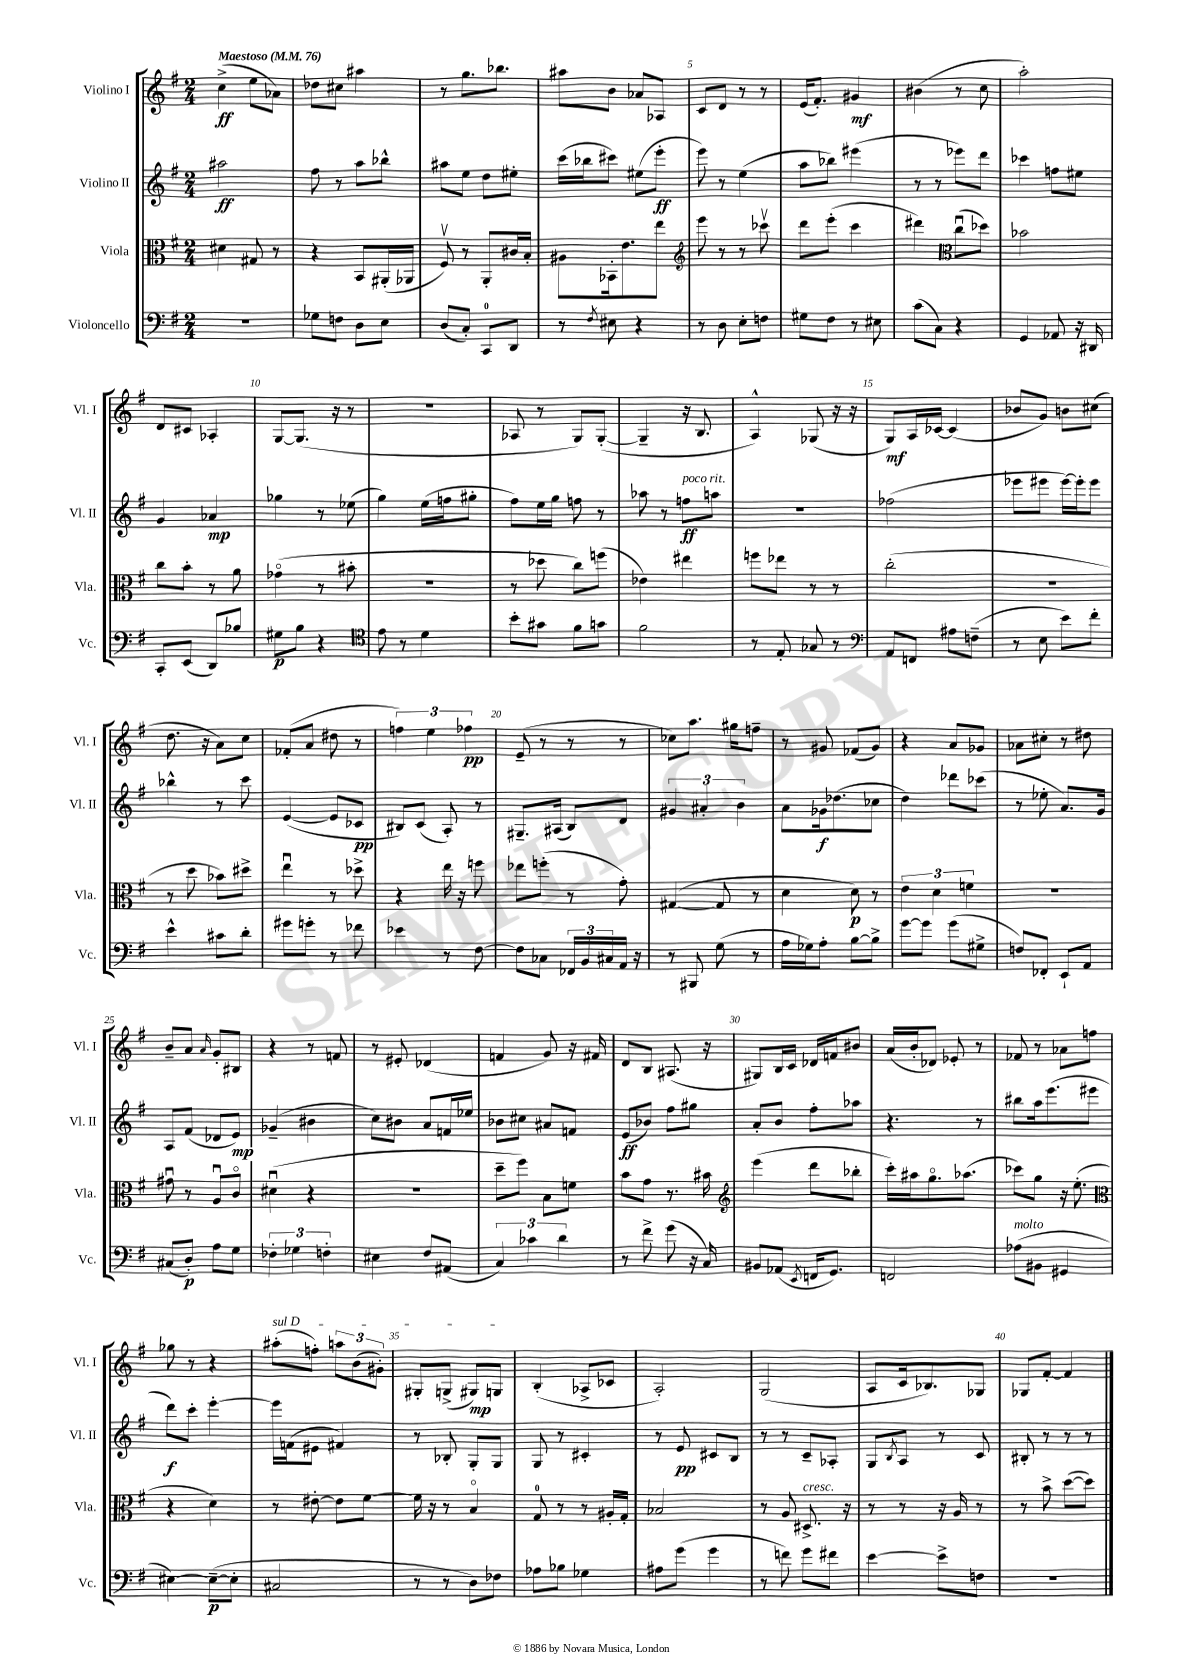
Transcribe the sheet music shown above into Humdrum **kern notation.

**kern	**kern	**kern	**kern
*staff4	*staff3	*staff2	*staff1
*clefF4	*clefC3	*clefG2	*clefG2
*k[f#]	*k[f#]	*k[f#]	*k[f#]
*M2/4	*M2/4	*M2/4	*M2/4
*MM76	*MM76	*MM76	*MM76
2r	4d#	2aa#	(4cc^
.	8G#	.	8ee
.	8r	.	8a-)
=	=	=	=
8G-	4r	8ff#	8dd-
8F	.	8r	8cc#
8D	8BB	8aa	4aa#
8E	(16AA#'	8bb-^^	.
.	16AA-	.	.
=	=	=	=
(8D	8F#v)	8aa#	8r
8C')	8r	8ee	8.gg
8CC	8AA'	8dd	.
.	.	.	8.bb-
8DD	16c#	8ee#'	.
.	16B'	.	.
=	=	=	=
8r	8A#	(16ccc	8aa#
.	.	16bb-	.
8qF#	.	.	.
8E#	16BB-'	8ccc#)	8b
.	8.e	.	.
4r	.	(8ee#	8a-
.	8ee	8eee'	8A-
=	=	=	=
*	*clefG2	*	*
8r	8eee	8eee)	8c
8D	8r	8r	8d
8E'	8r	(4ee	8r
8F	8ccc-v	.	8r
=	=	=	=
8G#	8ddd	8aa	(16e
.	.	.	8.f#')
8F#	(8eee'	8bb-)	.
8r	4ccc	(4eee#	4g#
8E#	.	.	.
=	=	=	=
(8c	4ddd#)	8r	(4b#
8C)	.	8r	.
*	*clefC3	*	*
4r	(8ccu	8eee-)	8r
.	8dd-)	8ddd	8cc
=	=	=	=
4GG	2b-	4ccc-	2aa')
8AA-	.	8ff	.
16r	.	8ee#	.
16DD#	.	.	.
=	=	=	=
8CC'	8cc	4g	8d
(8EE	8b'	.	8c#
8DD)	8r	4a-	4A-'
8B-	8a	.	.
=	=	=	=
8G#	(4g-o	4gg-	[8G
8B	.	.	(8.G]
4r	8r	8r	.
.	.	.	16r
.	8b#'	(8ee-	8r
=	=	=	=
*clefC4	*	*	*
8e	2r	4gg)	2r
8r	.	.	.
4d	.	(16ee	.
.	.	16ff	.
.	.	8gg#'	.
=	=	=	=
8b'	8r	8ff#)	8A-
8g#	8dd-	16ee	8r
.	.	16gg	.
8f#	8cc)	8ff	8G)
8g	(8ff	8r	([8G'
=	=	=	=
2f#	4e-)	8aa-	4G~]
.	.	8r	.
.	4ee#	8ff	16r
.	.	.	8.B
.	.	8aa	.
=	=	=	=
8r	8ff	2r	4A^^)
8E'	8ee-	.	.
8G-	8r	.	(8G-
8r	8r	.	16r
.	.	.	16r
=	=	=	=
*clefF4	*	*	*
8AA	(2cc'	(2ff-	8G)
8FF	.	.	16A
.	.	.	[16c-
8A#	.	.	(4c-]
(8F~	.	.	.
=	=	=	=
8r	2r	8eee-	8b-
8E	.	8eee#	8g)
8e)	.	[16eee#)	8b
.	.	16eee#']	.
8f#'	.	8eee#	(8cc#
=	=	=	=
4e^^	8r	4bb-^^	8.dd
.	8dd	.	.
.	.	.	16r
8c#	8b-)	8r	8a)
8d'	8dd#^	8ccc	8cc
=	=	=	=
8g#	4eeu	([4e	(8f-'
8g'	.	.	8a
8r	8r	8e]	8dd#
8f-	8dd-^	8c-	8r
=	=	=	=
4e-	4r	8B#)	6ff)
.	.	(8c	.
.	.	.	6ee
8r	16ee	8A')	.
.	16r	.	.
.	.	.	6ff-
[8F#	8ff	8r	.
=	=	=	=
8F#]	8ee-	8.G#~	(8e~
8C-	(8ff'	.	8r
.	.	(16A#	.
24FF-	8r	8B)	8r
24BB	.	.	.
24C#	.	.	.
16AA	8g')	8d	8r
16r	.	.	.
=	=	=	=
8r	([4G#	6g#	8cc-)
8BBB#	.	.	8.aa
.	.	6a#'	.
(8G	8G#]	.	.
.	.	.	16gg#
.	.	6b	.
8r	8r	.	8ff~
=	=	=	=
16A	4d	8a	8r
16G-)	.	.	.
8A'	.	16g-	8g#
.	.	(8.dd-	.
[8B	8d)	.	(8f-
8B^]	8r	8cc-	8g#)
=	=	=	=
[8g	6e	4dd)	4r
8g]	.	.	.
.	6d	.	.
(8g	.	8ddd-	8a
.	6f	.	.
8G#^	.	(8ccc-	8g-
=	=	=	=
8F)	2r	8r	8a-
8FF-'	.	8ee-'	8cc#'
8EE`	.	8.a)	8r
8AA	.	.	8dd#
.	.	16g	.
=	=	=	=
(8C#	8g#u	8A	8b~
8D')	8r	(8f#	8a
.	.	.	16qqa
8A	8Au	8d-	8g'
8G	8co	8e)	8B#
=	=	=	=
6F-'	(4d#u	(4g-~	4r
6G-	.	.	.
.	4r	4b#	8r
6F'	.	.	.
.	.	.	8f
=	=	=	=
4E#	2r	8cc)	8r
.	.	8b#	8e#'
8F#	.	8a	(4d-
(8AA#	.	16f	.
.	.	16ee-	.
=	=	=	=
6C)	8dd~	8b-	4f
.	8ff#)	8cc#	.
6c-	.	.	.
.	8B	8a#	8g)
6d	.	.	.
.	8f	8f	16r
.	.	.	16f#
=	=	=	=
8r	8b	(8e	8d
8f#^	8g	8b-)	8B
(8g	8.r	8ff#	(8.A#
16r	.	8gg#	.
16C)	16b#	.	16r
=	=	=	=
*	*clefG2	*	*
8BB#	(4eee	8a'	8G#)
(8AA-	.	8b	16B
.	.	.	16c
8qEE	.	.	.
16FF	8ddd	8ff#'	16d-
8.GG)	.	.	16f
.	8bb-'	8aa-	8b#
=	=	=	=
2FF	16ccc')	4.r	(16a
.	16aa#	.	16b'
.	8.ggo	.	8d-)
.	.	.	8e-'
.	(8.aa-	.	.
.	.	8r	8r
=	=	=	=
(8A-	8ccc-)	8bb#	8f-
8BB#	8gg	16aa	8r
.	.	(8.eee	.
4GG#	16r	.	8a-
.	(8.ee'	.	.
.	.	8eee#	8ff
=	=	=	=
*	*clefC3	*	*
[4E#)	4r	8ddd)	8gg-
.	.	8ccc'	8r
(8E#~_	4d)	[4eee'	4r
8E#']	.	.	.
=	=	=	=
2C#	8r	16eee]	(8aa#'
.	.	(16f	.
.	[8e#'	8e#	8ff')
.	8e#]	4f#)	12aa
.	.	.	(12b
.	[8f#	.	.
.	.	.	12g#')
=	=	=	=
8r	16f#]	8r	8G#'
.	16r	.	.
8r	8r	8B-'	(8G^
8D)	4Bo	8G'	8G#)
8F-	.	8G	8G
=	=	=	=
8A-	8G	8G	(4B'
8B-	8r	8r	.
4G-	8r	4c#'	8A-^
.	16A#'	.	8c-
.	16G'	.	.
=	=	=	=
8A#	2B-	8r	2A')
(8g	.	8e	.
4g	.	8c#	.
.	.	8B	.
=	=	=	=
8r	8r	8r	(2G
8f)	8A	8r	.
8g	8.D#^	8c~	.
8f#	.	8A-'	.
.	16r	.	.
=	=	=	=
[4e	8r	8G	8A
.	.	8qB	.
.	8r	8A	16c
.	.	.	8.B-)
8e^]	16r	8r	.
.	16A	.	.
8F	8r	8c	8G-
=	=	=	=
2r	8r	8B#'	8G-
.	8b^	8r	[8f#'
.	([8dd	8r	4f#]
.	8dd])	8r	.
==	==	==	==
*-	*-	*-	*-
